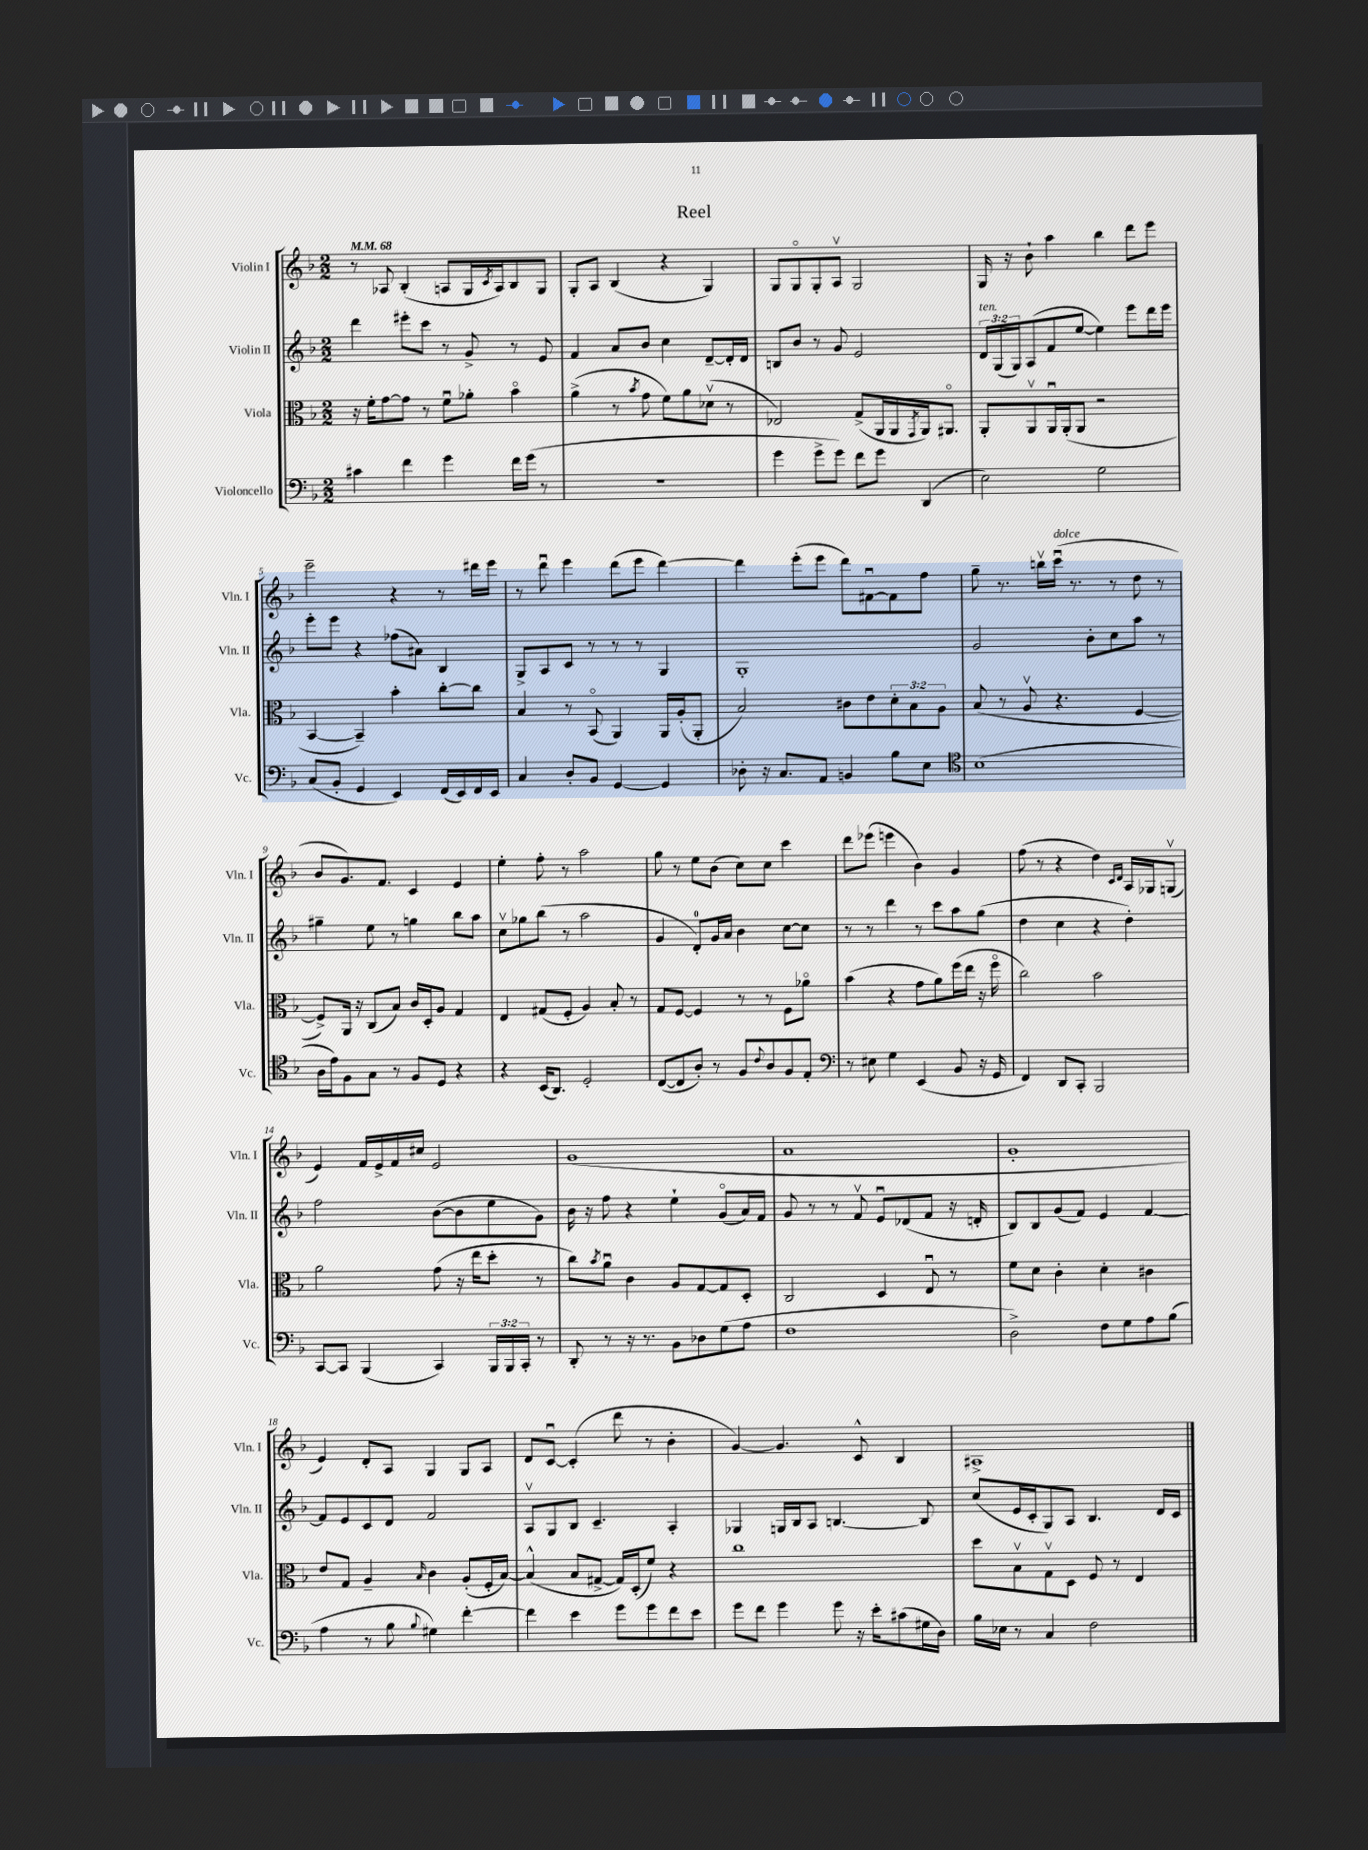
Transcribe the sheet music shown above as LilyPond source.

\header { title = "Reel" }
<<
\new StaffGroup <<
\new Staff = "s0" \with { instrumentName = "Violin I" shortInstrumentName = "Vln. I" } {
    \clef treble \key f \major \numericTimeSignature \time 2/2 \tempo 4 = 68
    r8 aes8 bes4-.( a8 g16 \acciaccatura { c'8 } a16) bes8 g8 |
    g8-. a8 bes4( r4 g4) |
    g8 g8\flageolet g8-. a8\upbow g2 |
    g16 r16 bes'8-! a''4 bes''4 d'''8 e'''8 |
    e'''2-- r4 r8 dis'''16 e'''16 |
    r8 d'''8\downbow e'''4 d'''8( e'''8 d'''4~) |
    d'''4 e'''8-.( e'''8 d'''8) fis'8~\downbow fis'8 f''8 |
    g''8-- r8. b''16\upbow c'''16\downbow^\markup { \italic "dolce" }( r8. r8 d''8 r8 |
    bes'8 g'8.) f'8. c'4 e'4 |
    e''4-. f''8-. r8 a''2 |
    g''8 r8 e''8 bes'8( c''8) c''8 c'''4 |
    d'''8 ees'''8( e'''4 bes'4) g'4 |
    f''8( r8 r4 d''4) \grace { c'16 d'16 } a16 ges16 g8\upbow( |
    e'4) f'16 e'16-> f'16 cis''16 e'2 |
    g'1( |
    a'1 |
    g'1-. |
    e'4) d'8-. a8 g4 g8 a8 |
    d'8 c'8~\downbow c'4-.( d'''8 r8 bes'4-. |
    g'4~) g'4. c'8-^ bes4 |
    ais1-> \bar "|." |
}
\new Staff = "s1" \with { instrumentName = "Violin II" shortInstrumentName = "Vln. II" } {
    \clef treble \key f \major \numericTimeSignature \time 2/2 \override Staff.TupletNumber.text = #tuplet-number::calc-fraction-text
    d'''4 eis'''8-. c'''8 r8 g'8-> r8 e'8 |
    f'4 a'8 bes'8 c''4 d'8~-- d'16-. d'16 |
    b8 bes'8 r8 g'8 e'2 |
    \tuplet 3/2 { d'16^\markup { \italic "ten." } g16( g16) } a8( f'8 e''8~ e''4) e'''8 d'''16 e'''16 |
    e'''8-. e'''8 r4 fes''8( ais'8) bes4 |
    g8-> a8 c'8 r8 r8 r8 g4 |
    g1-. |
    g'2 bes'8-. c''8 a''8 r8 |
    gis''4-- e''8 r8 g''4 bes''8 a''8 |
    c''8\upbow ges''8 bes''8( r8 a''2 |
    g'4 d'8-0-.) g'16 a'16 bes'4 c''8~ c''8 |
    r8 r8 d'''4 r8 c'''8 a''8 g''8( |
    d''4 c''4 r4 d''4-.) |
    f''2 bes'8~( bes'8 e''8 g'8) |
    bes'16 r16 f''8 r4 e''4-! g'8\flageolet( a'16) f'16 |
    g'8 r8 r8 f'8\upbow e'8\downbow des'8( f'8 r16 d'16-. |
    bes8) bes8 g'8( f'8) e'4 f'4~ |
    f'8 e'8 c'8 d'8 f'2 |
    a8\upbow g8 bes8 c'4.-- a4-. |
    ges4 g16 bes16 a8 b4.~ b8 |
    c''8( e'16 c'16-. g8) a8 bes4. d'16 c'16 \bar "|." |
}
\new Staff = "s2" \with { instrumentName = "Viola" shortInstrumentName = "Vla." } {
    \clef alto \key f \major \numericTimeSignature \time 2/2 \override Staff.TupletNumber.text = #tuplet-number::calc-fraction-text
    r16 f'16-. g'8~ g'8 r8 f'8\downbow aes'8-. bes'4\flageolet |
    a'4->( r8 \acciaccatura { bes'8 } g'8 f'8) a'8 des'8\upbow( r8 |
    ees2) g8->( a,16 a,16 \acciaccatura { g,8 } a,16) ais,8.\flageolet |
    a,8-. a,8\upbow a,16\downbow a,16-.( a,8 r2 |
    bes,4~ bes,4--) bes'4-. c''8~-. c''8 |
    bes4 r8 bes,8\flageolet( a,4) a,16 a16-.( a,8-. |
    bes2) cis'8 e'8 \tuplet 3/2 { d'8-. bes8 a8 } |
    bes8( r8 a8\upbow r4. f4~ |
    f8->) a,16 r16 c8( bes8) c'16 d16-. a8 g4 |
    e4 gis8( f8-. a4) bes8-. r8 |
    g8 f8~ f4 r8 r8 f8 aes'8\flageolet |
    bes'4( r4 g'8 a'8) f''16( e''16 r16 f''16\flageolet |
    c''2) bes'2 |
    a'2 g'8( r16 e''16 d''8-. r8 |
    c''8) \acciaccatura { bes'8 } a'8\downbow c'4 a8 g8~ g8 d8-. |
    c2 d4 e8\downbow r8 |
    f'8 d'8 c'4-. d'4-. cis'4 |
    e'8 g8 a4-- \grace { bes16 } c'4 a8-.( f16-. bes16~) |
    bes4-^( bes8 gis8~-> gis16) d16-.( f'8) r4 |
    c''1 |
    d''8 bes8\upbow g8\upbow d8 f8 r8 e4 \bar "|." |
}
\new Staff = "s3" \with { instrumentName = "Violoncello" shortInstrumentName = "Vc." } {
    \clef bass \key f \major \numericTimeSignature \time 2/2 \override Staff.TupletNumber.text = #tuplet-number::calc-fraction-text
    cis'4 f'4 g'4 f'16 g'16( r8 |
    r1 |
    g'4 g'8-> g'8) f'8 g'8 d,4( |
    e2) g2 |
    c8( bes,8-. g,4 e,4) f,16( e,16) f,16 e,16 |
    c4 d8-. bes,8 g,4~ g,4 |
    des8-. r16 c8. a,8 b,4 bes8 e8 |
    \clef tenor bes1( |
    a16 e'16) f8 g8 r8 f8 d8 r4 |
    r4 bes,16( a,8.) d2-. |
    c8~( c8 a8-.) r8 f8 \appoggiatura { c'8 } a8 f8 e8-. |
    \clef bass r8 eis8 g4 e,4( bes,8 r16 g,16 |
    f,4) d,8 c,8-. bes,,2 |
    c,8~ c,8 bes,,4( c,4) \tuplet 3/2 { bes,,16 bes,,16 c,16-. } r8 |
    d,8-. r8 r16 r8. bes,8 des8 g8( a8 |
    f1 |
    d2->) f8 g8 a8 bes8( |
    a4 r8 bes8 \appoggiatura { bes8 } gis4) f'4~-. |
    f'4 e'4 g'8 g'8 f'8 e'8 |
    g'8 f'8 g'4 g'8 r16 e'16-. cis'8( gis16 d16) |
    bes16 ees16 r8 c4 f2 \bar "|." |
}
>>
>>
